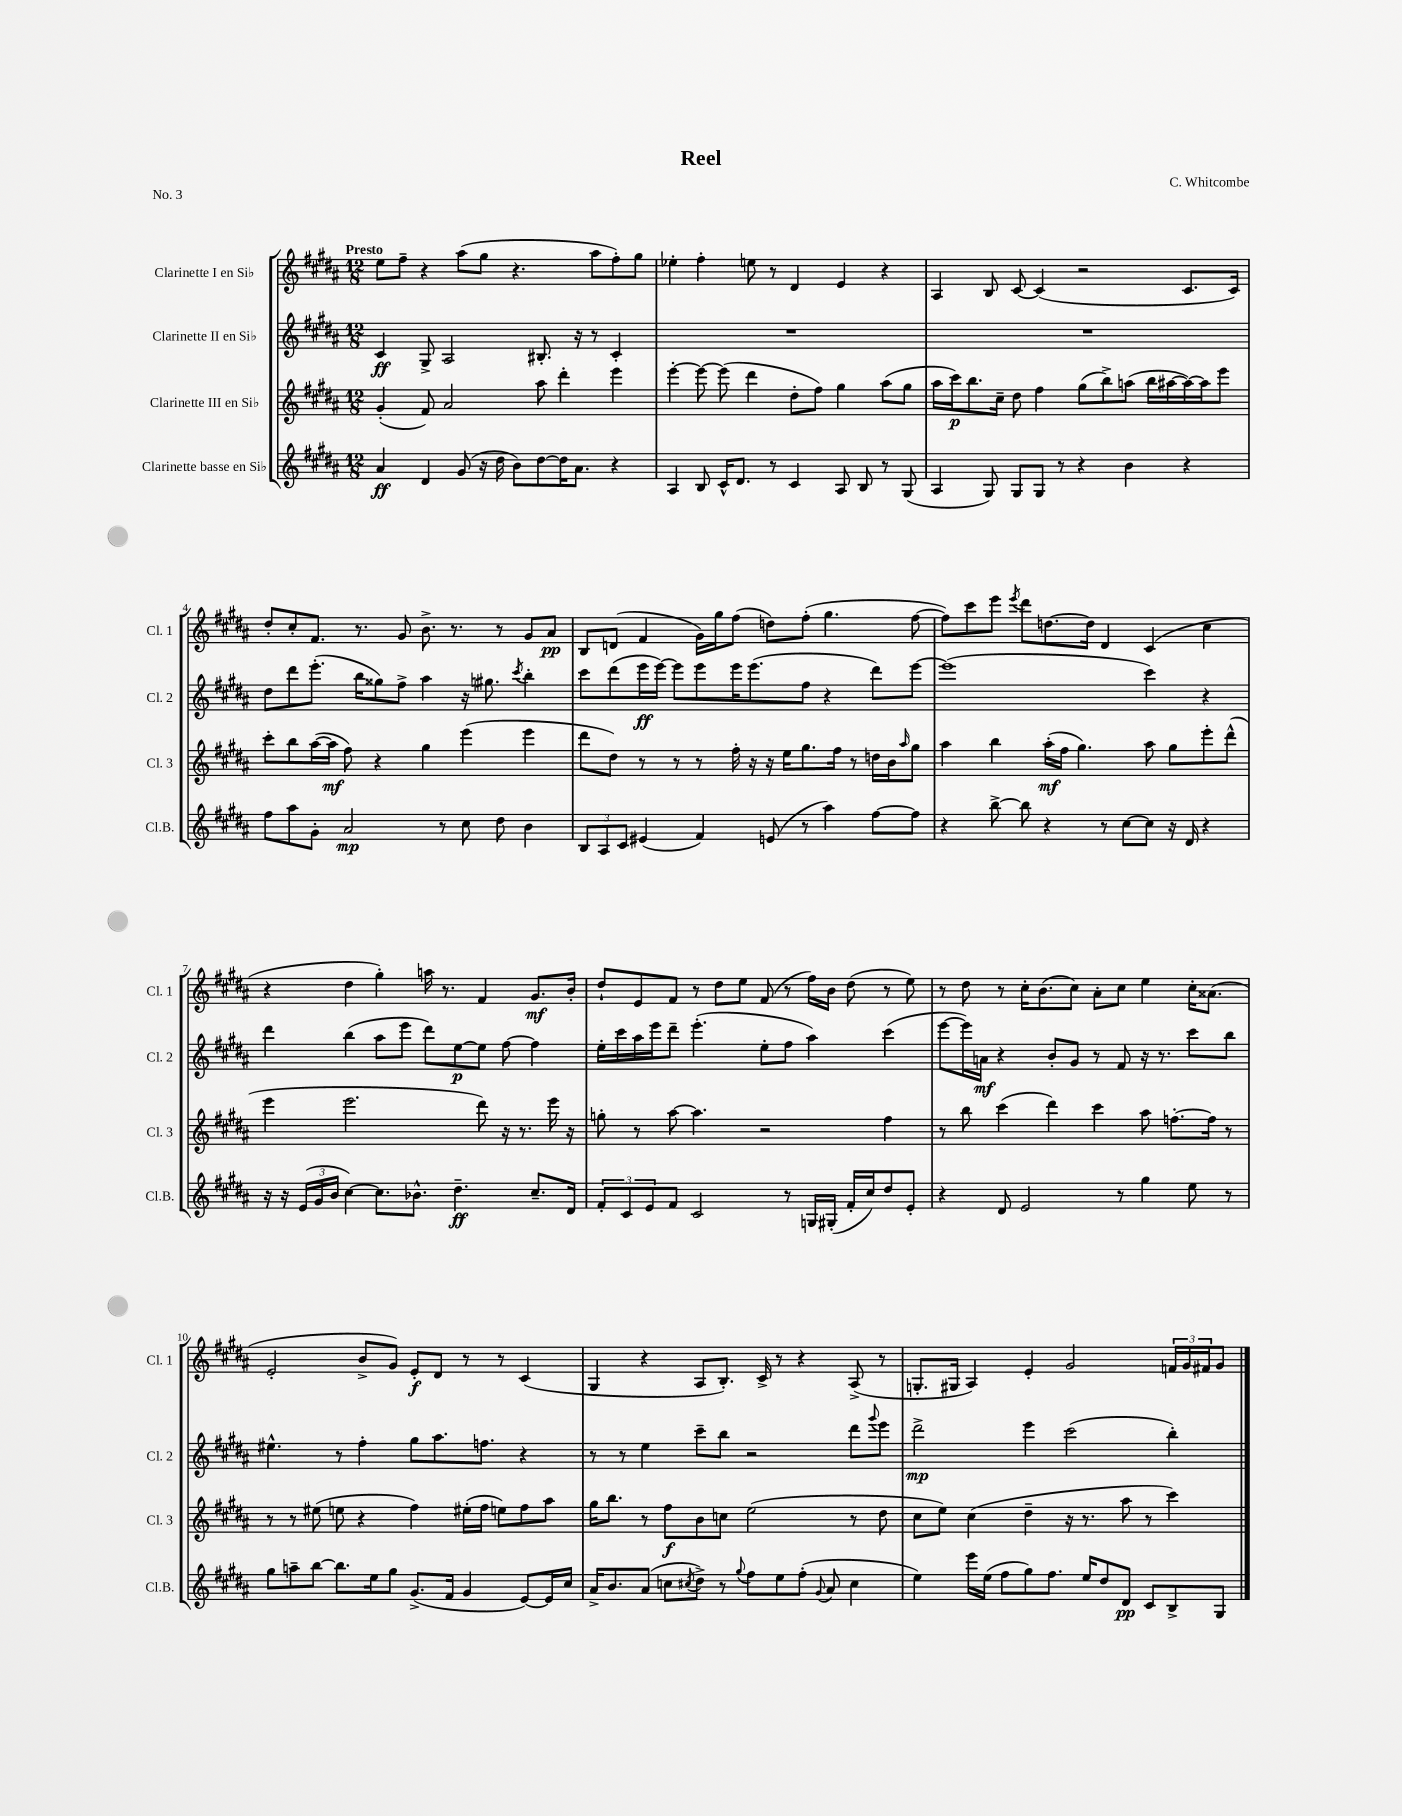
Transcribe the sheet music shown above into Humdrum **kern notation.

**kern	**kern	**kern	**kern
*staff4	*staff3	*staff2	*staff1
*clefG2	*clefG2	*clefG2	*clefG2
*k[f#c#g#d#a#]	*k[f#c#g#d#a#]	*k[f#c#g#d#a#]	*k[f#c#g#d#a#]
*M12/8	*M12/8	*M12/8	*M12/8
4a#/	(4g#'/	4c#/	8ee\L
.	.	.	8ff#~\J
4d#/	8f#/)	8G#^/	4r
.	2a#/	2A#/	.
(8g#/	.	.	(8aa#\L
16r	.	.	8gg#\J
16dd#\	.	.	.
8b\L)	.	.	4.r
[8dd#\	8aa#\	8.B#'/	.
16dd#\]K	4ddd#'\	.	.
8.a#\J	.	16r	.
.	.	8r	8aa#\L
4r	4eee\	4c#'/	8ff#'\)
.	.	.	8gg#\J
=	=	=	=
4A#/	[4eee'\	1.r	4ee-'\
8B/	8eee\_	.	4ff#'\
16c#^^/LK	(8eee\]	.	.
8.d#/J	.	.	.
.	4ddd#\	.	8ee\
8r	.	.	8r
4c#/	8dd#'\L	.	4d#/
.	8ff#\J)	.	.
8A#/	4gg#\	.	4e/
8B/	.	.	.
8r	(8aa#\L	.	4r
(8G#/	8gg#\J	.	.
=	=	=	=
4A#/	16aa#\LL	1.r	4A#/
.	16ccc#\J)	.	.
.	8.bb\	.	.
8G#/)	.	.	8B/
.	16cc#~\Jk	.	.
8G#/L	8dd#\	.	[8c#/
8G#/J	4ff#\	.	(4c#/]
8r	.	.	.
4r	(8gg#\L	.	2r
.	8bb^\)	.	.
4b\	(8aa\J	.	.
.	16bb\LL	.	.
.	[16aa#\	.	.
4r	16aa#\_)	.	8.c#/L
.	16aa#\]J	.	.
.	8eee\J	.	.
.	.	.	16c#/Jk)
=	=	=	=
8ff#\L	8ccc#'\L	8dd#\L	8dd#'/L
8aa#\	8bb\	8ddd#\	8cc#'/
8g#'\J	([16aa#\L	(8.eee'\J	8.f#/J
.	16aa#\]JJ	.	.
2a#/	8ff#\)	.	.
.	.	16bb\LK	8.r
.	4r	8gg##\)	.
.	.	8ff#^\J	8g#/
.	4gg#\	4aa#\	8.b^\
8r	.	.	.
.	.	.	8.r
8cc#\	(4eee\	16r	.
.	.	8.gg#\	.
8dd#\	.	.	8r
.	.	8qccc#/	.
4b\	4eee\	4bb'\	8g#/L
.	.	.	8a#/J
=	=	=	=
12B/L	8ddd#\L	8ccc#\L	8B/L
12A#/	.	.	.
.	8dd#\J)	(8ddd#\	(8d/J
12c#/J	.	.	.
(4e#/	8r	16eee\L	4f#/
.	.	[16eee\JJ)	.
.	8r	8eee\]L	.
4f#/)	8r	8eee\	16g#\LL)
.	.	.	16gg#\J
.	16ff#'\	16eee\K	(8ff#\J
.	16r	(8.eee\	.
(8e/	16r	.	8dd\L)
.	16ee\LK	.	.
8r	8.gg#\	8ff#\J	(8ff#'\J
4aa#\)	.	4r	4.gg#\
.	16ff#\Jk	.	.
.	8r	.	.
[8ff#\L	16dd\LL	8ddd#\L)	.
.	16b\J	.	.
.	16qqaa#/	.	.
8ff#\]J	8gg#\J	[8eee\J	[8ff#\
=	=	=	=
4r	4aa#\	(1eee]	8ff#\]L)
.	.	.	8ccc#\
[8bb^\	4bb\	.	8eee\J
.	.	.	8qeee/
8bb\]	.	.	8ddd#\L
4r	(16aa#'\LL	.	[8.dd\
.	16ff#\JJ	.	.
.	4.gg#\)	.	.
.	.	.	16dd\]Jk
8r	.	.	4d#/
[8cc#\L	.	.	.
8cc#\]J	8aa#\	4ccc#\)	(4c#/
16r	8gg#\L	.	.
16d#/	.	.	.
4r	8eee'\	4r	4cc#\
.	(8ddd#^^\J	.	.
=	=	=	=
16r	4eee\	4ddd#\	4r
16r	.	.	.
(24e/LL	.	.	.
24g#/	.	.	.
24b/JJ	.	.	.
[4cc#\)	2.eee\	(4bb\	4dd#\
8.cc#\]L	.	8aa#\L	4gg#'\)
.	.	8eee\J	.
8.b-^^\J	.	.	.
.	.	8ddd#\L)	16aa\
.	.	.	8.r
4.dd#~\	.	[8ee\	.
.	8ddd#\)	8ee\]J	4f#/
.	16r	[8ff#\	.
.	8.r	.	.
8.cc#~/L	.	4ff#\]	8.g#/L
.	16eee\	.	.
16d#/Jk	16r	.	16b'/Jk
=	=	=	=
12f#'/L	8gg'\	16ee'\LL	8dd#`/L
.	.	16ccc#\	.
12c#/	.	.	.
.	8r	16aa#\	8e/
12e/	.	.	.
.	.	16eee\J	.
8f#/J	[8aa#\	8ddd#~\J	8f#/J
2c#/	4.aa#\]	(4.eee'\	8r
.	.	.	8dd#\L
.	.	.	8ee\J
.	2r	8ee'\L	(8f#/
8r	.	8ff#\J	8r
16G/LL	.	4aa#\)	16ff#\LL)
(16G#'/JJ	.	.	16b\JJ
16f#'/LL	.	.	(8dd#\
16cc#/J)	.	.	.
8dd#/	4ff#\	(4ccc#\	8r
8e'/J	.	.	8ee\)
=	=	=	=
4r	8r	[8eee\L	8r
.	8bb\	16eee\]L)	8dd#\
.	.	16a\JJ	.
8d#/	(4ccc#\	4r	8r
2e/	.	.	16cc#'\LK
.	.	.	(8.b\
.	4ddd#\)	8b'/L	.
.	.	8g#/J	8cc#\J)
.	4ccc#\	8r	8a#'\L
8r	.	8f#/	8cc#\J
4gg#\	8aa#\	16r	4ee\
.	.	8.r	.
.	[8.ff'\L	.	.
8ee\	.	8ccc#\L	16cc#'\LK
.	16ff\]Jk	.	(8.a##\J
8r	8r	8bb\J	.
=	=	=	=
8gg#\L	8r	4.ee#^^\	2e'/
8aa~\	8r	.	.
[8bb\J	(8ee#\	.	.
8.bb\]L	8ee\	8r	.
.	4r	4ff#'\	8b^/L
16ee\k	.	.	.
8gg#\J	.	.	8g#/J)
(8.g#^/L	4ff#\)	8gg#\L	8e'/L
.	.	8.aa#\	8d#/J
16f#/Jk	.	.	.
4g#/	(16ee#'\LL	.	8r
.	16ff#\JJ	8.ff\J	.
.	8ee\L)	.	8r
[8e/L)	8ff#\	4r	(4c#/
16e/]L	8aa#\J	.	.
16cc#/JJ	.	.	.
=	=	=	=
16a#^/LK	16gg#\LK	8r	4G#/
8.b/	8.bb\J	.	.
.	.	8r	.
(8a#/J	8r	4ee\	4r
8cc\L	8ff#\L	.	.
8qcc#/	.	.	.
8dd#^\J)	8b\	8ccc#~\L	8A#/L
8r	8cc\J	8bb\J	8.B'/J)
8qqgg#/	.	.	.
8ff#\L	(2ee\	2r	.
.	.	.	16c#^/
8ee\	.	.	8r
(8ff#'\J	.	.	4r
8qqg#/	.	.	.
8a#/	.	.	.
4cc#\	8r	8ddd#\L	(8A#^/
.	.	8qqggg#/	.
.	8dd#\	8eee\J	8r
=	=	=	=
4ee\)	8cc#\L	2ddd#^\	8.G'/L
.	8ee\J)	.	.
.	.	.	16G#/Jk
16eee\LL	(4cc#\	.	4A#/)
(16ee\JJ	.	.	.
8ff#\L	.	.	.
8gg#\)	4dd#~\	4eee\	4e'/
8.ff#\J	.	.	.
.	16r	(2ccc#\	2g#/
16ee/LK	8.r	.	.
8dd#/	.	.	.
8d#/J	8aa#\	.	.
8c#/L	8r	.	.
8B^/	4ccc#\)	4bb'\)	24f/LL
.	.	.	24g#/
.	.	.	24f#/J
8G#/J	.	.	8g#/J
==	==	==	==
*-	*-	*-	*-
